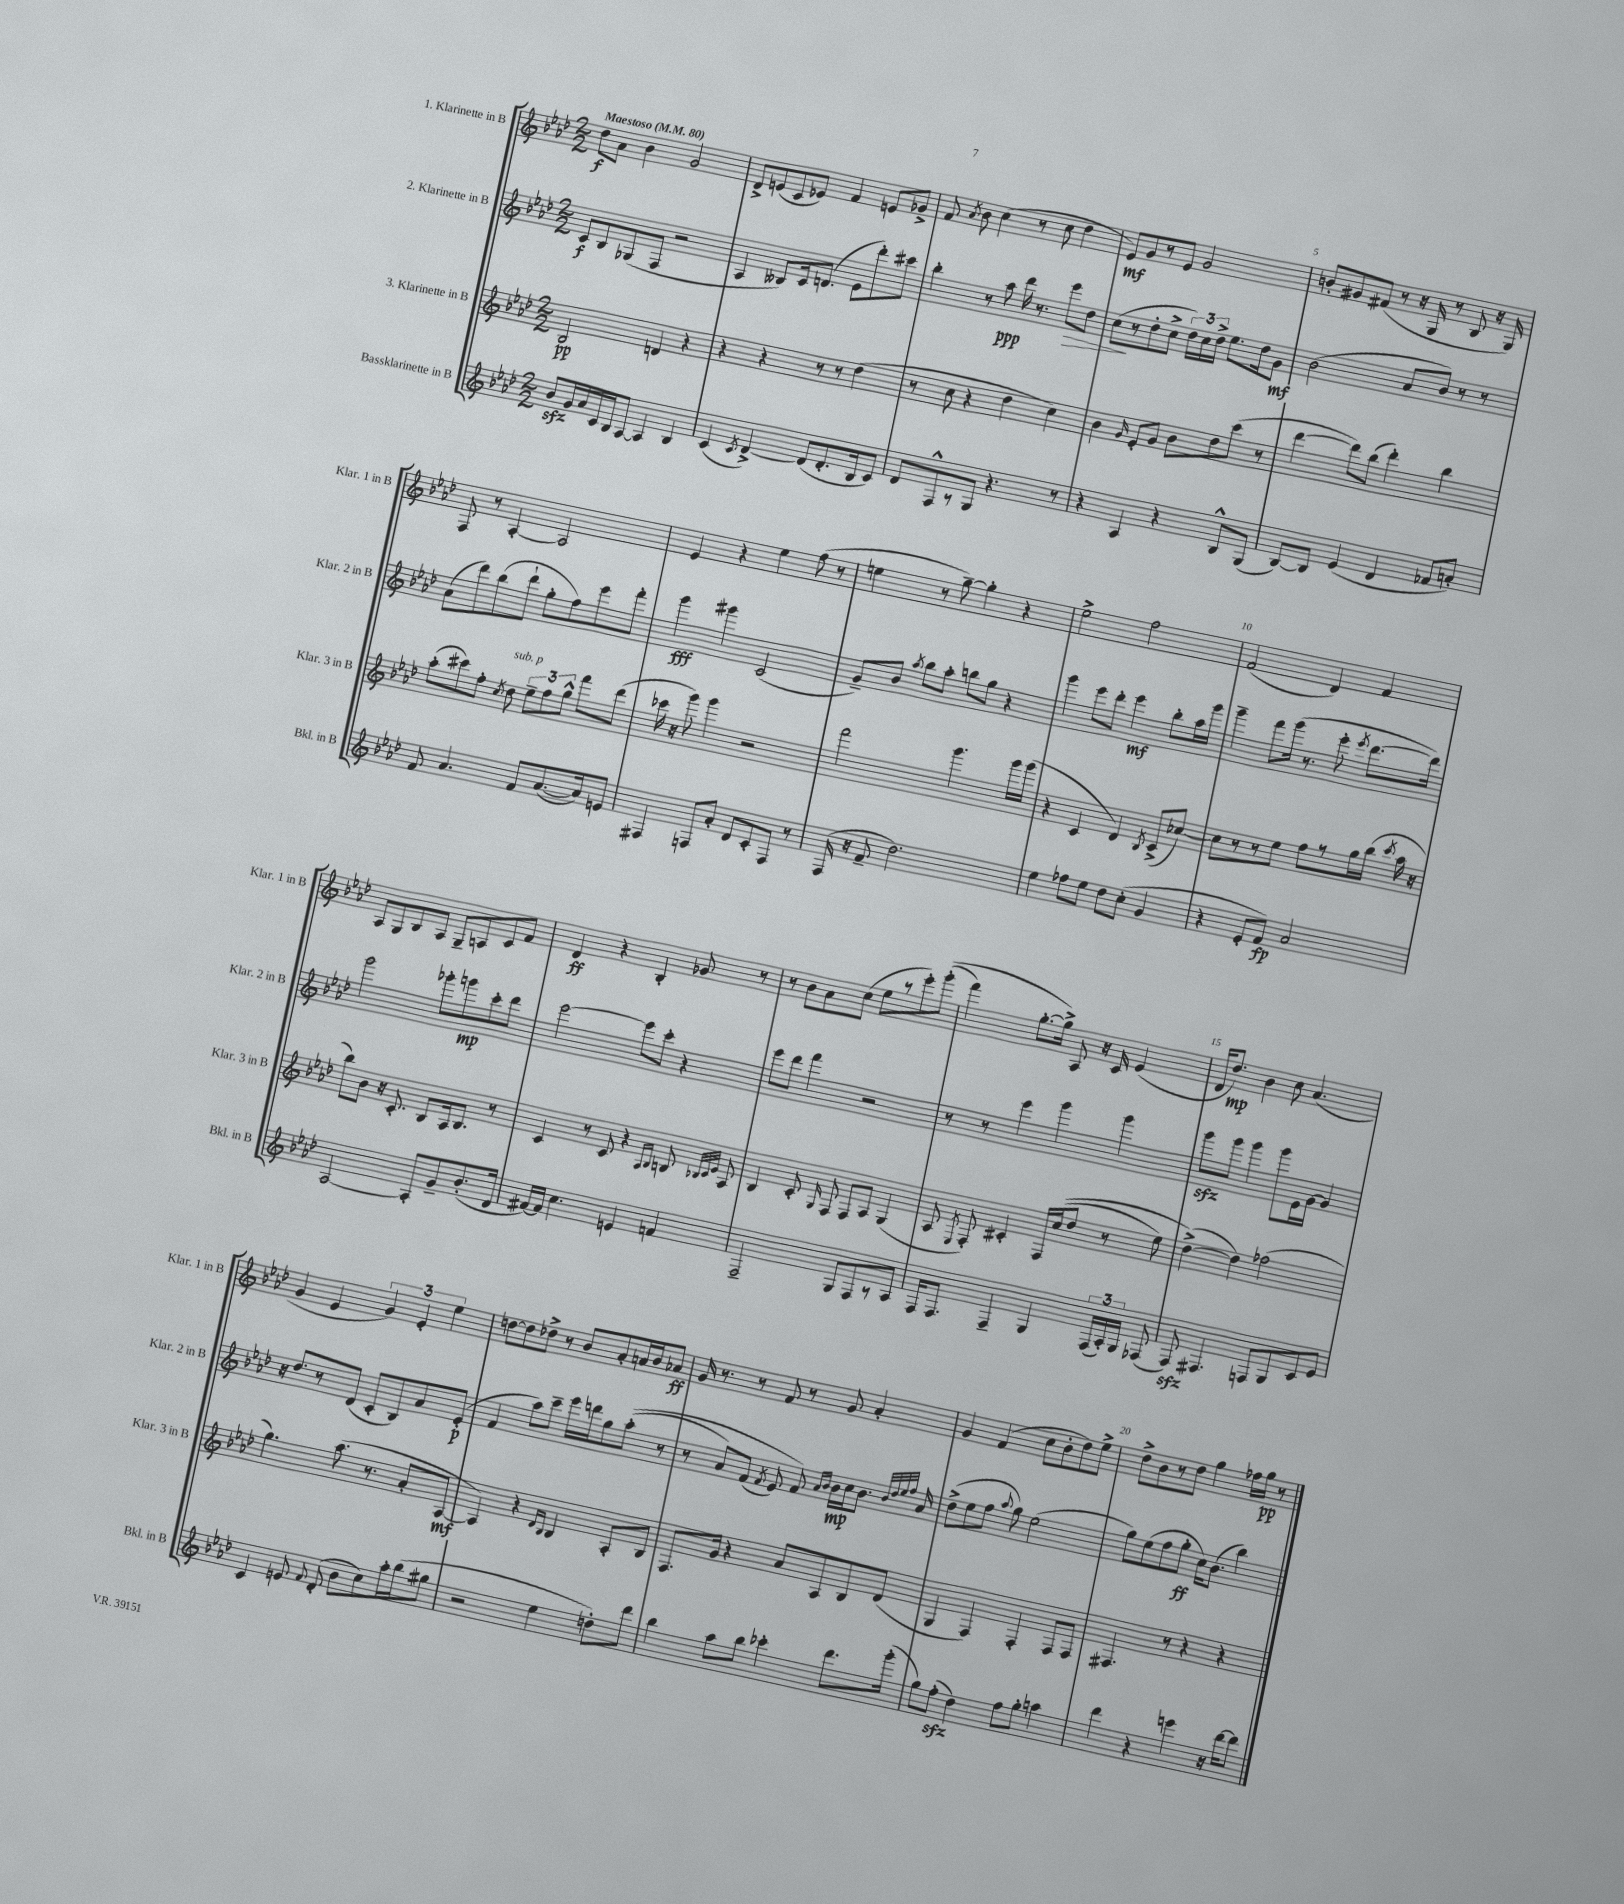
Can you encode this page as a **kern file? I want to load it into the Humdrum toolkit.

**kern	**kern	**kern	**kern
*staff4	*staff3	*staff2	*staff1
*clefG2	*clefG2	*clefG2	*clefG2
*k[b-e-a-d-]	*k[b-e-a-d-]	*k[b-e-a-d-]	*k[b-e-a-d-]
*M2/2	*M2/2	*M2/2	*M2/2
*MM80	*MM80	*MM80	*MM80
8b-	2B-	8c	8dd-
16g	.	8B-	8a-
16a-	.	.	.
16c	.	(8G-	4b-
16B-	.	.	.
[8A-	.	8F	.
4A-]	4d	2r	2g
4B-	4r	.	.
=	=	=	=
(4c	4r	4A-	8d-^
.	.	.	(8e
8qc	.	.	.
[4d-^)	4r	8B--)	8c
.	.	16c	8e-)
.	.	(8.d	.
(8d-]	8r	.	4f
8.d-'	8r	8e-	.
.	(4dd-	8ddd-')	8e
16B-	.	.	.
8c)	.	8ccc#	8g-^
=	=	=	=
8d-	8r	4bb-'	8f
.	.	.	8qa-
8F^^	8cc	.	8b-
8r	4r	8r	(4cc
8G	.	8aa-	.
4.r	4dd-	16ddd-	8r
.	.	8.r	.
.	.	.	8cc
.	4cc)	8eee-	4dd-
8r	.	8dd-	.
=	=	=	=
4r	4b-	(8cc	8e-)
.	.	8r	8g
.	16qqg	.	.
4A-	8e-'	8dd-'	8r
.	8g	8cc^	8e-
4r	8b-	24dd-)	2g
.	.	24cc	.
.	.	24dd-^	.
.	8dd-	8.ee-	.
8B-^^	(8ccc	.	.
.	.	16dd-	.
(8G	8r	8g	.
=	=	=	=
[8B-)	[4ddd-	(2b-	8b'
8B-]	.	.	8g#
(4e-	8ddd-])	.	(8f#
.	(8bb-	.	8r
4d-	4ddd-')	8a-	16r
.	.	.	16G
.	.	8b-)	8r
8f-	4bb-	8r	8B-
8a')	.	8r	16r
.	.	.	16G)
=	=	=	=
8f	(8aa-'	(8a-	8F
4.a-	8ccc#)	8ddd-)	8r
.	8ff'	(8bb-	[4A-'
.	8qcc	.	.
.	8dd-	8ddd-`	.
8f	12ee-~	8gg'	2A-]
.	12ff	.	.
([8.a-	.	8ff)	.
.	12gg^^	.	.
.	8fff	8eee-	.
16a-])	.	.	.
8e	(8ddd-	8fff'	.
=	=	=	=
4F#	16ccc-	4ggg	4e-
.	16r	.	.
.	8ggg)	.	.
8F	4ggg	4ggg#	4r
8a-'	.	.	.
8d-	2r	(2c	4ee-
8c'	.	.	.
8F	.	.	(8ff
8r	.	.	8r
=	=	=	=
(16F	2fff	8g~)	4ee
16r	.	.	.
8f~	.	8b-	.
.	.	8qaa-	.
2.dd-)	.	8bb-	8r
.	.	8aa-'	[8gg~)
.	4.ggg	8bb	4gg']
.	.	8gg	.
.	.	4r	4r
.	16ggg	.	.
.	(16ggg	.	.
=	=	=	=
4ee-	4r	4ggg	2ee-^
8ff-	4c	8eee-	.
8ee-	.	8ddd-'	.
8dd-	4d-)	4eee-	2ff
(8cc'	.	.	.
.	8qB-	.	.
4g	(8c^	8bb-'	.
.	[8cc-)	16aa-	.
.	.	16ggg	.
=	=	=	=
4r	8cc-]	4ggg~	(2f
.	8r	.	.
8e-'	8r	8fff	.
8f)	8ee-	(16ggg	.
.	.	8.r	.
2a-	8ff	.	4d-)
.	8r	8eee-'	.
.	.	8qeee-	.
.	16gg	[8.ddd-	4f
.	(16bb-	.	.
.	8qccc	.	.
.	16aa-	.	.
.	16r	16ddd-])	.
=	=	=	=
[2A-	8bb-)	2ggg	8A-
.	8b-	.	8G
.	16r	.	8B-
.	8.c'	.	.
.	.	.	8A-
8A-']	8B-	8ggg-'	8G~
8g~	16A-	8ggg	8A
.	8.B-	.	.
(8.b-'	.	8ccc'	8c
.	8r	8ddd-	8f
16d-	.	.	.
=	=	=	=
[16f#)	4c	[2eee-	4d-
16f#]	.	.	.
4.cc	.	.	.
.	8r	.	4r
.	8c	.	.
4e	4r	8eee-]	4B-'
.	.	8ccc'	.
.	16qqA-	.	.
.	16qqB-	.	.
4f	8B	4r	8g-
.	32qqB-	.	.
.	32qqc	.	.
.	32qqe-	.	.
.	8A-	.	8r
=	=	=	=
2F~	4B-	8eee-	8r
.	.	8ddd-	8b-
.	8c'	4fff	8a-
.	16qqG	.	.
.	8F	.	(8cc
8G	8F	2r	8ee-
8F	8A-	.	8r
8r	(4G	.	8eee-')
8A-	.	.	&((8ggg'
=	=	=	=
16F	8A-	8r	4fff)
8.F	.	.	.
.	8qE-	.	.
.	8F')	8r	.
4F~	4c#'	4eee-	[8.gg'
.	.	.	16gg^]&)
4G	16F	4ggg	8A-
.	&((16cc	.	.
.	8dd-	.	16r
.	.	.	16c
(24F	8r	4ggg	(4e-
24A-')	.	.	.
24G	.	.	.
(8F-	8ee-)	.	.
=	=	=	=
8F)	([4dd-^&)	8ggg	16d-
.	.	.	8.dd-)
4.F#	.	8ggg	.
.	4dd-])	4ggg	4b-
8F	(2ff-	8ggg	8cc
8G	.	16e-	(4.a-
.	.	[16g	.
8c	.	4g]	.
8e-	.	.	.
=	=	=	=
4c	4.gg)	16r	4g
.	.	8.dd-	.
8e	.	8r	4e-
8qqf	.	.	.
(8d-'	(8.aa-	(8d-	.
8b-	.	8c'	6g)
.	8.r	.	.
8cc)	.	8B-)	.
.	.	.	6e-'
16aa-'	8a-'	8a-	.
(16bb-	.	.	.
.	.	.	6ee-
8gg#	[8A-	(8e-'	.
=	=	=	=
2r	4A-])	4f	[8dd
.	.	.	8dd]
.	4r	8aa-)	8dd-^
.	.	8ccc~	8r
.	16qqd-	.	.
.	16qqB-	.	.
4ee-	4B-	16eee-	8b-
.	.	16ddd	.
.	.	8gg	8a-'
8dd')	8A-'	&((8aa-'	16a
.	.	.	16b-
8ddd-	8B-	8r	8a-
=	=	=	=
4bb-	8.F	8r	16g
.	.	.	8.r
.	.	8a-)	.
.	16g	.	.
8aa-	4r	(8f	8r
.	.	8qf	.
8bb-	.	8e-)	8f
4ccc-'	8a-	8f&)	8r
.	.	16qqa-	.
.	.	16qqb-	.
.	8A-	16b-	8g
.	.	16cc	.
8.ddd-	8B-	8.b-	4a-'
.	(8d-	.	.
.	.	32qqb-	.
.	.	32qqdd-	.
.	.	32qqee-	.
.	.	32qqff	.
(16ggg'	.	16a-	.
=	=	=	=
8gg)	4G	(8dd-^	4g
(8ff'	.	8ee-	.
4dd-)	4F)	8ff	(4f
.	.	8qqaa-	.
.	.	8gg)	.
8ff	4F'	(2ee-	8cc
8gg'	.	.	8b-'
4aa	8F	.	8dd-)
.	8F	.	8ee-^
=	=	=	=
4ddd-	4.F#	8gg)	8dd-^
.	.	(8ee-	8b-
4r	.	8ff	8r
.	8r	8gg'	8dd-
4eee	4r	16cc)	4gg
.	.	(8.b-	.
16r	4r	4bb-)	16ff-
[16ddd-	.	.	16gg
8ddd-]	.	.	8r
==	==	==	==
*-	*-	*-	*-
